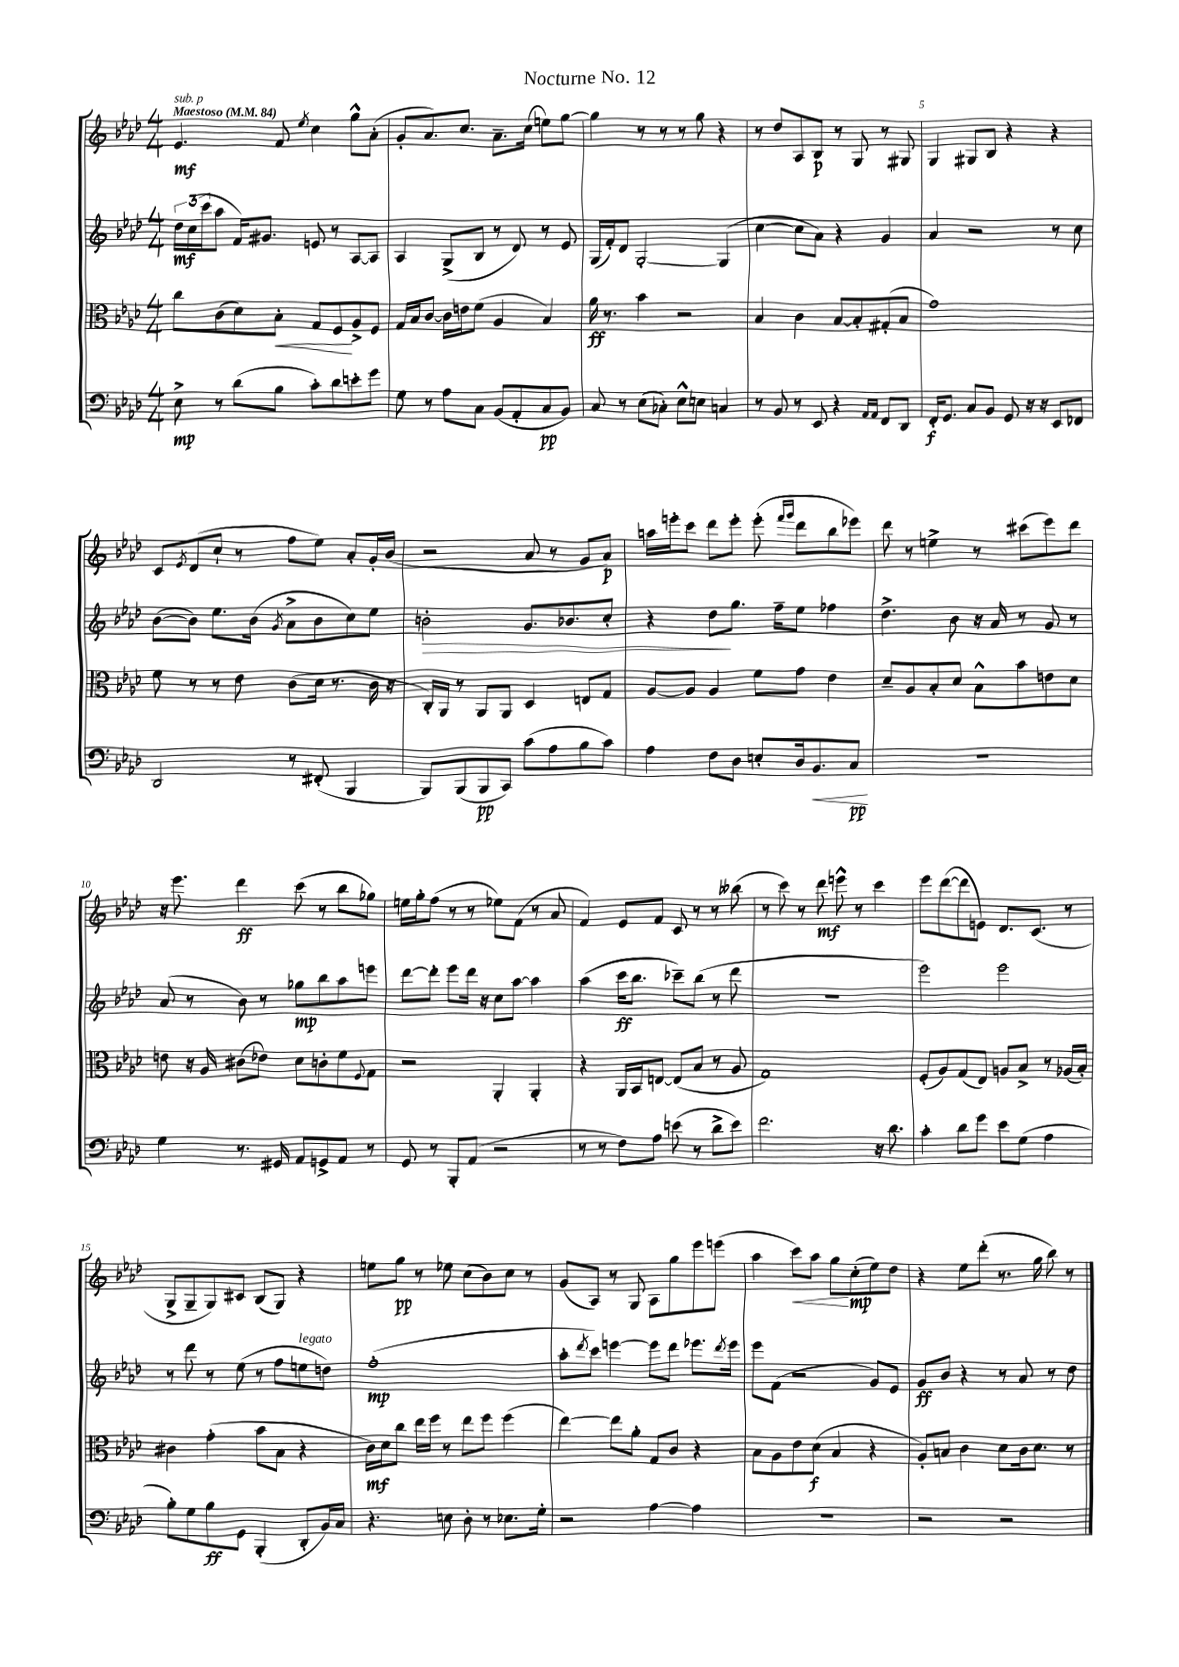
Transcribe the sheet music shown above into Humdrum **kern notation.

**kern	**dynam	**kern	**dynam	**kern	**dynam	**kern	**dynam
*part4	*part4	*part3	*part3	*part2	*part2	*part1	*part1
*staff4	*staff4	*staff3	*staff3	*staff2	*staff2	*staff1	*staff1
*clefF4	*	*clefC3	*	*clefG2	*	*clefG2	*
*k[b-e-a-d-]	*	*k[b-e-a-d-]	*	*k[b-e-a-d-]	*	*k[b-e-a-d-]	*
*M4/4	*	*M4/4	*	*M4/4	*	*M4/4	*
*MM84	*	*MM84	*	*MM84	*	*MM84	*
=1	=1	=1	=1	=1	=1	=1	=1
!	!	!	!	!	!	!LO:TX:a:B:t=Maestoso	!
!	!	!	!	!	!	!LO:TX:a:i:t=sub. p	!
8E-^\	mp	8cc\L	.	24dd-\LL	mf	4.e-/	mf
.	.	.	.	(24cc\	.	.	.
.	.	.	.	24ccc\J	.	.	.
8r	.	(8c\	.	8aa-\J	.	.	.
(8d-\L	.	8d-\)	.	16f/KL)	.	.	.
.	.	.	.	8.g#X/J	.	.	.
!	!	!	!LO:HP:b	!	!	!	!
8B-\J	.	8B-'\J	<	.	.	8f/	.
.	.	.	.	.	.	8qee-/	.
8c'\L)	.	8G/L	.	8en/	.	4cc\	.
8d-\	.	8F/	.	8r	.	.	.
8en'\	.	8A-^/	[	[8A-/L	.	8gg^^\L	.
8g\J	.	8F/J	.	8A-/J]	.	(8a-'\J	.
=2	=2	=2	=2	=2	=2	=2	=2
8G\	.	16G/LL	.	4A-/	.	8g'/L	.
.	.	16B-/J	.	.	.	.	.
8r	.	[8c/J	.	.	.	8.a-/)	.
8A-\L	.	16c\LL]	.	(8G^/L	.	.	.
.	.	16en\J	.	.	.	8.cc/J	.
8C\J	.	(8f\J	.	8B-/J	.	.	.
(8BB-/L	.	4A-/	.	8r	.	8.a-~\L	.
8AA-'/	.	.	.	8d-/)	.	.	.
.	.	.	.	.	.	(16cc\Jk	.
8C/	pp	4B-/)	.	8r	.	8een\L)	.
8BB-/J)	.	.	.	8e-/	.	[8gg\J	.
=3	=3	=3	=3	=3	=3	=3	=3
8C/	.	16a-\	ff	(16G/LL	.	4gg\]	.
.	.	8.r	.	16f'/J)	.	.	.
8r	.	.	.	8d-/J	.	.	.
(8E-\L	.	4b-\	.	[2G'/	.	8r	.
8C-X'\J)	.	.	.	.	.	8r	.
8E-^^\L	.	2r	.	.	.	8r	.
8En\J	.	.	.	.	.	8gg\	.
4Cn/	.	.	.	(4G/]	.	4r	.
=4	=4	=4	=4	=4	=4	=4	=4
8r	.	4B-/	.	[4cc\	.	8r	.
8BB-/	.	.	.	.	.	8dd-/L	.
8r	.	4c\	.	8cc\L]	.	8A-/	.
8EE-/	.	.	.	8a-\J)	.	8B-/J	p
4r	.	[8B-/L	.	4r	.	8r	.
.	.	8B-'/]	.	.	.	8G/	.
16qqAA-/LL	.	.	.	.	.	.	.
16qqAA-/JJ	.	.	.	.	.	.	.
8FF/L	.	(8G#X'/	.	4g/	.	8r	.
8DD-/J	.	8B-/J	.	.	.	8G#X/	.
=5	=5	=5	=5	=5	=5	=5	=5
16FF'/KL	f	1g)	.	4a-/	.	4G/	.
8.GG/J	.	.	.	.	.	.	.
8C/L	.	.	.	2r	.	8G#X/L	.
8BB-/J	.	.	.	.	.	8B-/J	.
8GG/	.	.	.	.	.	4r	.
16r	.	.	.	.	.	.	.
16r	.	.	.	.	.	.	.
8EE-/L	.	.	.	8r	.	4r	.
8FF-X/J	.	.	.	8cc\	.	.	.
!!LO:LB:g=z
=6	=6	=6	=6	=6	=6	=6	=6
2DD-/	.	8f\	.	([8b-\L	.	8c/L	.
.	.	.	.	.	.	8qe-/	.
.	.	8r	.	8b-\J])	.	(8d-/	.
.	.	8r	.	8.ee-\L	.	8cc`/J	.
.	.	8e-\	.	.	.	8r	.
.	.	.	.	(16b-\Jk	.	.	.
.	.	.	.	8qg/	.	.	.
8r	.	(8c\L	.	8a-^\L	.	8ff\L	.
(8FF#X'/	.	16d-\Jk	.	8b-\	.	8ee-\J)	.
.	.	8.r	.	.	.	.	.
4BBB-/	.	.	.	8cc\)	.	8a-'/L	.
.	.	16c\	.	8ee-\J	.	16g'/L	.
.	.	16r	.	.	.	(16b-/JJ	.
=7	=7	=7	=7	=7	=7	=7	=7
!	!	!	!	!	!LO:HP:b	!	!
8BBB-/L)	.	16C'/LL)	.	2bn'\	>	2r	.
.	.	16AA-/JJ	.	.	.	.	.
(8BBB-/	.	8r	.	.	.	.	.
8BBB-/	pp	8AA-/L	.	.	.	.	.
8CC/J)	.	8AA-/J	.	.	.	.	.
(8c\L	.	4D-/	.	8.g/L	.	8a-/	.
8A-\	.	.	.	.	.	8r	.
.	.	.	.	8.b-X/	.	.	.
8B-\	.	8En/L	.	.	.	8g/L	.
8c\J)	.	8G/J	.	8cc'/J	.	8a-/J)	p
=8	=8	=8	=8	=8	=8	=8	=8
4A-\	.	[8A-/L	.	4r	.	16aan\LL	.
.	.	.	.	.	.	16eeen'\J	.
.	.	8A-/J]	.	.	.	8ccc\J	.
8F\L	.	4A-/	.	8dd-\L	.	8ddd-\L	.
8D-\J	.	.	.	8.gg\J	]	8eee'\J	.
8En'/L	.	8f\L	.	.	.	(8eee'\	.
.	.	.	.	16ff~\KL	.	.	.
.	.	.	.	.	.	16qqfff/LL	.
.	.	.	.	.	.	16qqggg/JJ	.
16D-/k	.	8g\J	.	8ee-\J	.	8ddd-\L	.
!	!LO:HP:b	!	!	!	!	!	!
8.BB-/	<	.	.	.	.	.	.
.	.	4e-\	.	4ff-X\	.	8bb-\	.
8C/J	pp	.	.	.	.	8eee-X\J)	.
.	[	.	.	.	.	.	.
=9	=9	=9	=9	=9	=9	=9	=9
1r	.	8d-~/L	.	4.dd-^\	.	8ddd-\	.
.	.	8A-/	.	.	.	8r	.
.	.	8B-'/	.	.	.	4een^\	.
.	.	8d-/J	.	8b-\	.	.	.
.	.	8B-^^\L	.	16r	.	8r	.
.	.	.	.	16a-/	.	.	.
.	.	8b-\	.	8r	.	(8ccc#X\L	.
.	.	8en\	.	8g/	.	8eee-\)	.
.	.	8d-\J	.	8r	.	8ddd-\J	.
!!LO:LB:g=z
=10	=10	=10	=10	=10	=10	=10	=10
4G\	.	8en\	.	(8a-/	.	16r	.
.	.	.	.	.	.	8.eee-\	.
.	.	16r	.	8r	.	.	.
.	.	16A-/	.	.	.	.	.
8.r	.	(8c#X\L	.	8b-\)	.	4ddd-\	ff
.	.	8e-X\J)	.	8r	.	.	.
16GG#X/	.	.	.	.	.	.	.
8AA-/L	.	8d-\L	.	8gg-X\L	mp	(8ccc\	.
8GGn^/	.	8cn'\	.	8bb-\	.	8r	.
8AA-/J	.	8f\	.	8aa-\	.	8bb-\L	.
.	.	8qqF/	.	.	.	.	.
8r	.	8G\J	.	8eeen\J	.	8gg-X\J)	.
=11	=11	=11	=11	=11	=11	=11	=11
8GG/	.	2r	.	[8ddd-\L	.	16een\LL	.
.	.	.	.	.	.	16gg'\J	.
8r	.	.	.	8ddd-'\J]	.	(8ff\J	.
8BBB-'/L	.	.	.	8eee-\L	.	8r	.
(8AA-/J	.	.	.	16ddd-\Jk	.	8r	.
.	.	.	.	16r	.	.	.
2r	.	4AA-'/	.	8cc\L	.	8ee-X\L)	.
.	.	.	.	[8aa-\J	.	(8f\J	.
.	.	4AA-'/	.	4aa-\]	.	8r	.
.	.	.	.	.	.	8a-/	.
=12	=12	=12	=12	=12	=12	=12	=12
8r	.	4r	.	(4aa-\	.	4f/)	.
8r	.	.	.	.	.	.	.
8F\L)	.	16AA-/LL	.	16ccc\KL	ff	8e-/L	.
.	.	16BB-/J	.	8.bb-\J	.	.	.
8A-\J	.	[8En/J	.	.	.	8f/J	.
(8en\	.	(8E/L]	.	8ccc-X~\L)	.	8c/	.
8r	.	8B-/J	.	(8bb-\J	.	8r	.
8d-^\L	.	8r	.	8r	.	8r	.
8e\J)	.	8A-/	.	8ddd-\	.	(8bb--X\	.
=13	=13	=13	=13	=13	=13	=13	=13
2.f\	.	1G)	.	1r	.	8r	.
.	.	.	.	.	.	8ccc\)	.
.	.	.	.	.	.	8r	.
.	.	.	.	.	.	8ddd-\	mf
.	.	.	.	.	.	8eeen^^\	.
.	.	.	.	.	.	8r	.
16r	.	.	.	.	.	4ccc\	.
8.d-\	.	.	.	.	.	.	.
=14	=14	=14	=14	=14	=14	=14	=14
4c'\	.	(8F'/L	.	2eee-\)	.	8eee-\L	.
.	.	8A-/)	.	.	.	([8ddd-\	.
8d-\L	.	(8G/	.	.	.	8ddd-\]	.
8g\J	.	8E-/J)	.	.	.	8en\J)	.
8e-\L	.	8An/L	.	2eee-\	.	8.d-/L	.
(8G\J	.	8B-^/J	.	.	.	.	.
.	.	.	.	.	.	(8.c/J	.
4A-\	.	8r	.	.	.	.	.
.	.	(16A-X/LL	.	.	.	8r	.
.	.	16B-'/JJ)	.	.	.	.	.
!!LO:LB:g=z
=15	=15	=15	=15	=15	=15	=15	=15
8B-'\L)	.	4c#X\	.	8r	.	8G^/L	.
8G\	.	.	.	8ddd-\	.	8G~/	.
8B-\	ff	(4g'\	.	8r	.	8G/)	.
8GG\J	.	.	.	(8ee-\	.	8c#X/J	.
(4BBB-'/	.	8b-\L	.	8r	.	(8B-/L	.
.	.	8B-\J	.	8ff\L	.	8G/J)	.
!	!	!	!	!LO:TX:a:i:t=legato	!	!	!
8DD-'/L	.	4r	.	8een\	.	4r	.
16BB-/L)	.	.	.	8ddn\J)	.	.	.
16C/JJ	.	.	.	.	.	.	.
=16	=16	=16	=16	=16	=16	=16	=16
4.r	.	16c\LL)	mf	(1ff'	mp	8een\L	.
.	.	16d-\J	.	.	.	.	.
.	.	8cc\J	.	.	.	8gg\J	pp
.	.	16ee-\LL	.	.	.	8r	.
.	.	16ff\JJ	.	.	.	.	.
8En\	.	8r	.	.	.	8ee-X\	.
8D-'\	.	8ee-\L	.	.	.	(8cc\L	.
8r	.	8ff\J	.	.	.	8b-\)	.
8.E-X\L	.	(4ff\	.	.	.	8cc\J	.
.	.	.	.	.	.	8r	.
16G'\Jk	.	.	.	.	.	.	.
=17	=17	=17	=17	=17	=17	=17	=17
2r	.	[4ee-\)	.	8aa-'\L	.	(8g/L	.
.	.	.	.	8qddd-/	.	.	.
.	.	.	.	8ccc\J)	.	8A-/J)	.
.	.	8ee-\L]	.	[4eeen\	.	8r	.
.	.	8a-'\J	.	.	.	8G/	.
[4A-\	.	8G/L	.	8eee\L]	.	8A-\L	.
.	.	8c/J	.	8ddd-\J	.	8gg\	.
4A-\]	.	4r	.	8.eee-X\L	.	8eee-\	.
.	.	.	.	.	.	(8eeen\J	.
.	.	.	.	8qddd-/	.	.	.
.	.	.	.	16eee-\Jk	.	.	.
=18	=18	=18	=18	=18	=18	=18	=18
1r	.	8B-\L	.	8eee-\L	.	4aa-\	.
.	.	8A-\	.	(8f\J	.	.	.
!	!	!	!	!	!	!	!LO:HP:b
.	.	8e-\	.	2r	.	8ccc\L)	<
.	.	(8d-\J	f	.	.	8aa-\J	.
.	.	4B-/	.	.	.	8gg\L	.
.	.	.	.	.	.	(8cc'\	[ mp
.	.	4r	.	8g/L)	.	8ee-\)	.
.	.	.	.	8e-/J	.	8dd-\J	.
=19	=19	=19	=19	=19	=19	=19	=19
2r	.	8A-'/L)	.	8g/L	ff	4r	.
.	.	8Bn/J	.	8b-/J	.	.	.
.	.	4c\	.	4r	.	8ee-\L	.
.	.	.	.	.	.	(8ddd-'\J	.
2r	.	8d-\L	.	8r	.	8.r	.
.	.	16c\k	.	8a-/	.	.	.
.	.	8.d-\J	.	.	.	16gg\	.
.	.	.	.	8r	.	8bb-\)	.
.	.	8r	.	8dd-\	.	8r	.
==	==	==	==	==	==	==	==
*-	*-	*-	*-	*-	*-	*-	*-
